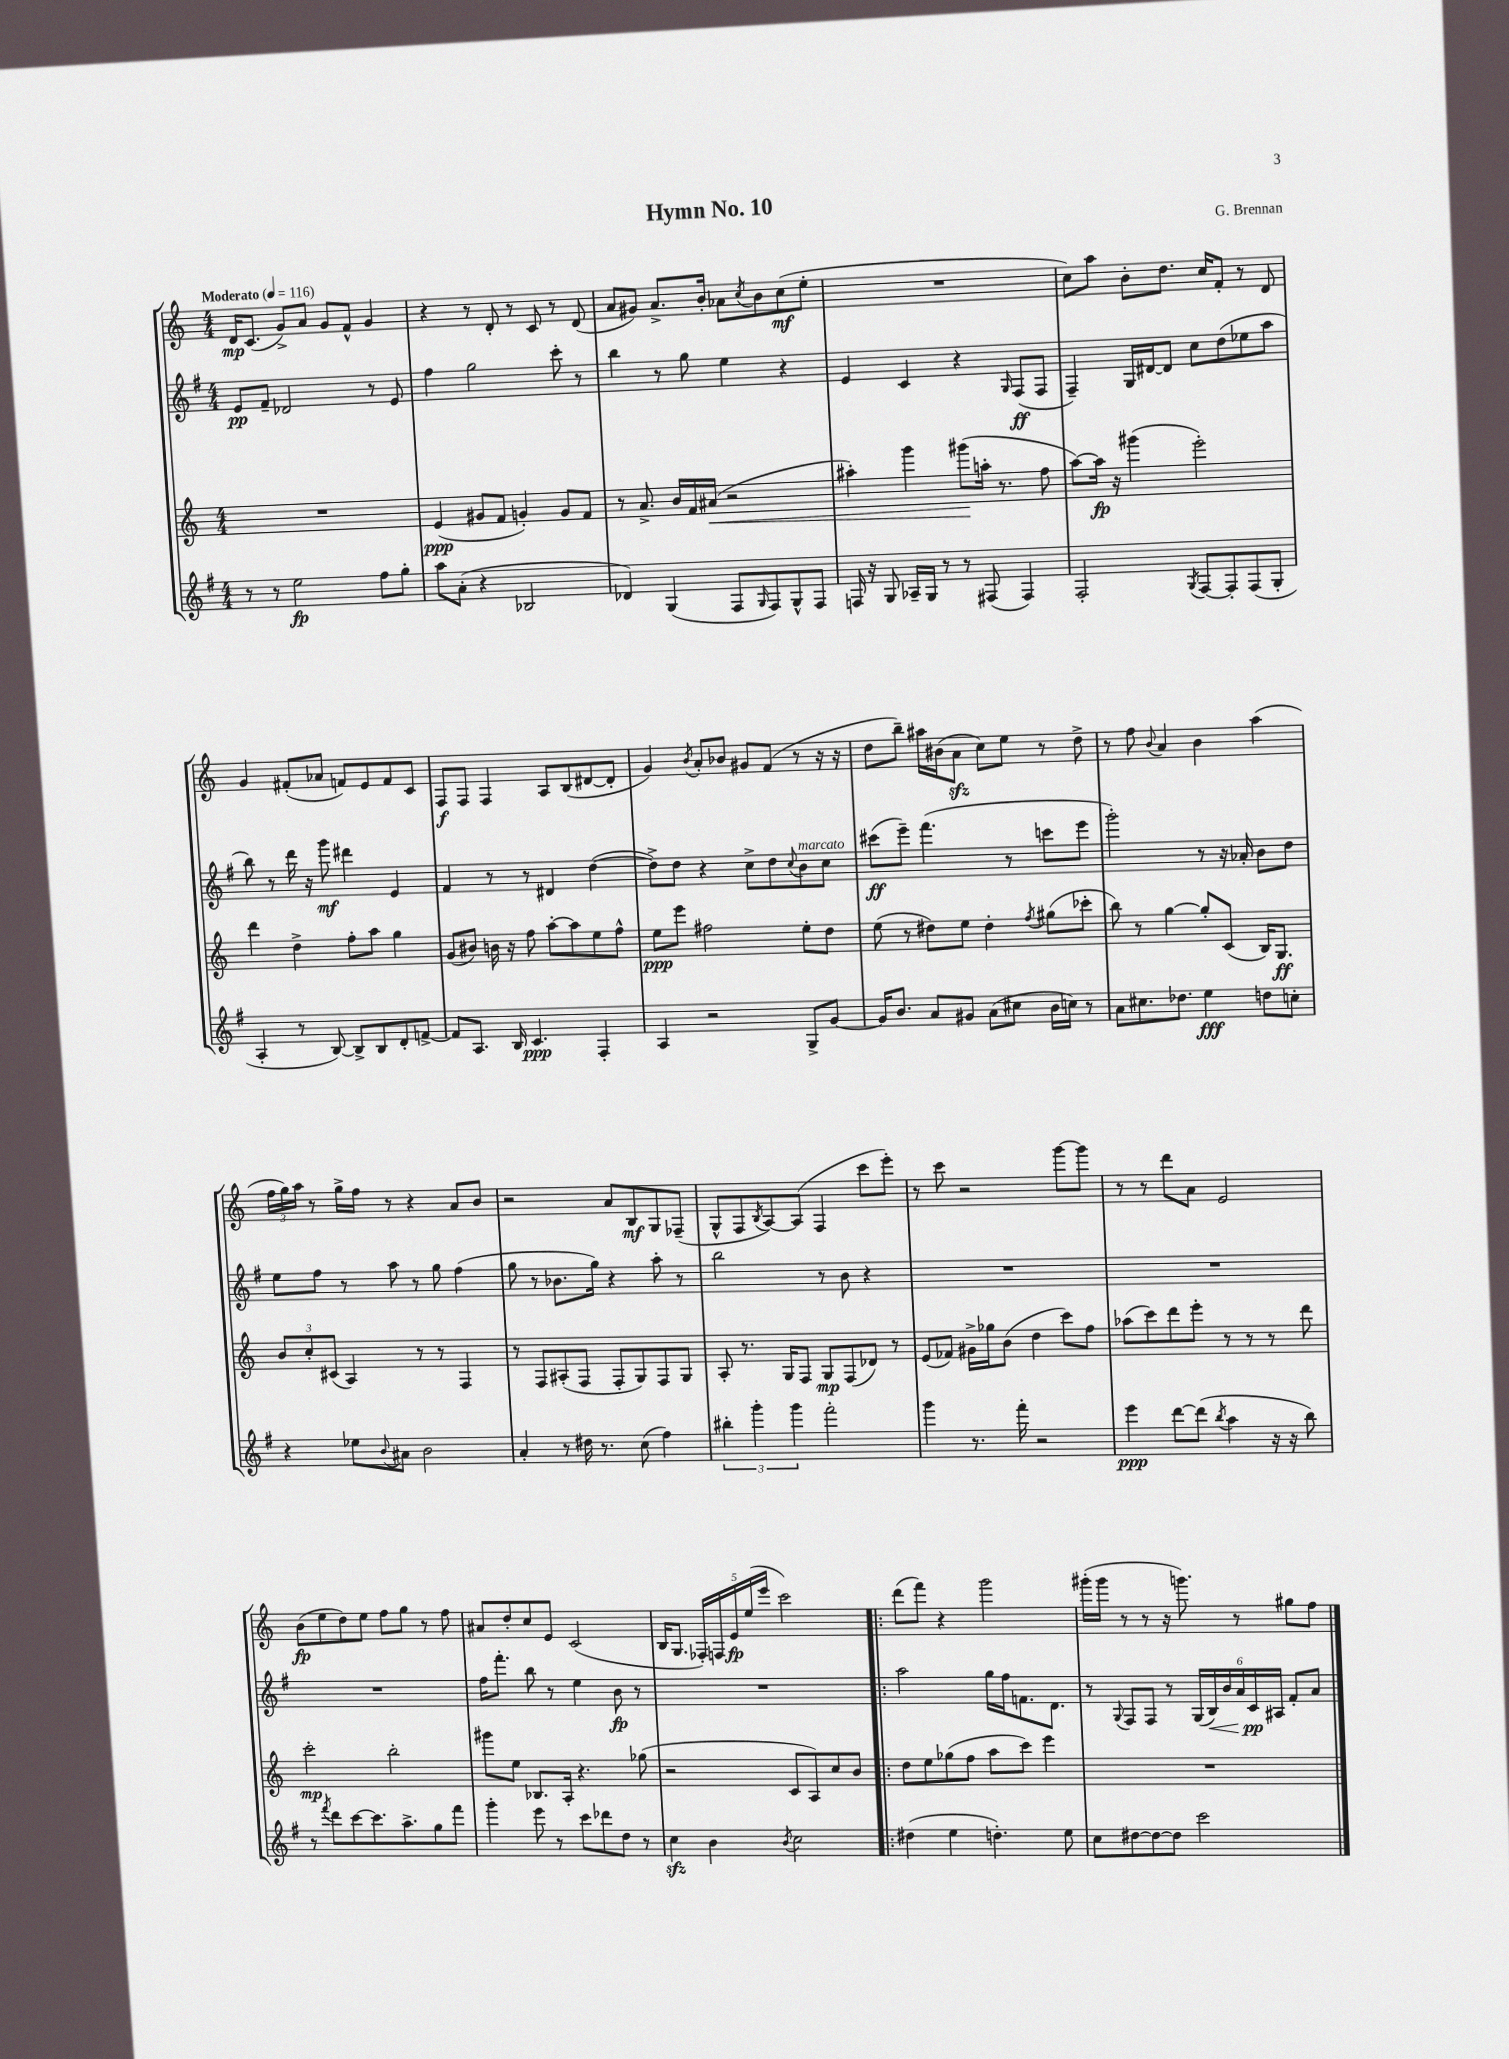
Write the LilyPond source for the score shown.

\header { title = "Hymn No. 10" composer = "G. Brennan" }
<<
\new StaffGroup <<
\new Staff = "s0" {
    \clef treble \key c \major \numericTimeSignature \time 4/4 \tempo "Moderato" 4 = 116
    d'16\mp c'8.( g'8->) a'8 g'8 f'8-^ g'4 |
    r4 r8 d'8-. r8 c'8 r8 d'8( |
    a'8 gis'8) a'8.-> b'16-. aes'8 \acciaccatura { c''8 } b'8 c''8\mf( e''8-. |
    R1 |
    c''8) a''8 b'8-. d''8. c''16 f'8-. r8 d'8 |
    g'4 fis'8-.( aes'8 f'8) e'8 f'8 c'8 |
    f8\f f8 f4 a8 b8( dis'8~ dis'8-. |
    g'4) \acciaccatura { b'8 } a'8-. bes'8 gis'8 f'8( r8 r16 r16 |
    d''8 b''8--) ais''16 bis'16( a'8\sfz c''8) e''8 r8 d''8-> |
    r8 f''8 \appoggiatura { b'8 } a'4 b'4 a''4( |
    \tuplet 3/2 { f''16 g''16) a''16 } r8 g''16-> f''16 r8 r4 a'8 b'8 |
    r2 a'8 b8\mf g8 fes8--( |
    g8-^ f8 \acciaccatura { b8 } a8~) a8( f4 c'''8 e'''8-.) |
    r8 c'''8 r2 g'''8~ g'''8 |
    r8 r8 d'''8 a'8 e'2 |
    b'8\fp( e''8 d''8) e''8 f''8 g''8 r8 f''8 |
    ais'8 d''8-. c''8 e'8 c'2( |
    b16 g8. \tuplet 5/4 { fes16-.) f16 e'16\fp e''16( e'''16 } c'''2) |
    \bar ".|:" d'''8( f'''8) r4 g'''2 |
    gis'''16-.( gis'''16 r8 r8 r16 g'''8.) r8 gis''8 f''8 \bar "|." |
}
\new Staff = "s1" {
    \clef treble \key g \major \numericTimeSignature \time 4/4
    e'8\pp fis'8-- des'2 r8 e'8 |
    fis''4 g''2 c'''8-. r8 |
    b''4 r8 g''8 e''4 r4 |
    e'4 c'4 r4 \grace { g16 } fis8\ff( fis8 |
    fis4--) g16 dis'16~ dis'8 c''8 d''8( ees''8 a''8 |
    b''8) r8 d'''16 r16 g'''8\mf dis'''4 e'4 |
    fis'4 r8 r8 dis'4 d''4~( |
    d''8->) d''8 r4 c''8-> d''8 \appoggiatura { c''8 } b'8^\markup { \italic "marcato" } c''8 |
    cis'''8\ff( e'''8--) fis'''4.( r8 c'''8 e'''8 |
    g'''2-.) r8 r16 aes'16-. b'8 d''8 |
    e''8 fis''8 r8 a''8 r8 g''8 fis''4( |
    g''8 r8 bes'8. g''16) r4 a''8-. r8 |
    b''2 r8 b'8 r4 |
    R1 |
    R1 |
    R1 |
    fis''16 fis'''8.-. b''8 r8 e''4 b'8\fp r8 |
    R1 |
    \bar ".|:" a''2 g''16 fis''16 f'8. d'8. |
    r8 \appoggiatura { g8 } fis8 fis8 r8 \tuplet 6/4 { g16( b16\<) b'16 a'16 c'16\pp\! ais16 } fis'8-. a'8 \bar "|." |
}
\new Staff = "s2" {
    \clef treble \key c \major \numericTimeSignature \time 4/4
    R1 |
    e'4\ppp( gis'8 f'8 g'4-.) g'8 f'8 |
    r8 a'8.-> b'16 f'16 ais'16\<( r2 |
    ais''4-.) g'''4 gis'''8\!( a''16-. r8. f''8 |
    a''8~) a''16\fp r16 gis'''4( e'''2-.) |
    d'''4 d''4-> f''8-. a''8 g''4 |
    g'8( bis'8) b'16 r16 f''8 a''8~-. a''8 e''8 f''8-^ |
    e''8\ppp e'''8 fis''2 e''8-. d''8 |
    e''8( r8 dis''8) e''8 dis''4-. \acciaccatura { f''8 } gis''8( ces'''8-. |
    b''8) r8 g''4~ g''8-. c'8( b16) g8.\ff |
    \tuplet 3/2 { b'8 c''8-. cis'8( } a4) r8 r8 f4 |
    r8 f8 ais8-.( f8 f8-. g8) f8 g8 |
    a8-. r8. g16 f8 g8\mp f8( des'8) r8 |
    e'8( fes'8) gis'16-> ges''16 b'8( d''4 c'''8) f''8 |
    aes''8( c'''8) d'''8 e'''8-. r8 r8 r8 d'''8 |
    c'''2-.\mp b''2-. |
    gis'''8 e''8 bes8. a16-. r4. ges''8( |
    r2 c'8 a8) c''8 b'8 |
    \bar ".|:" d''8 e''8 ges''8( f''8 a''8 c'''8) e'''4 |
    R1 \bar "|." |
}
\new Staff = "s3" {
    \clef treble \key g \major \numericTimeSignature \time 4/4
    r8 r8 e''2\fp fis''8 g''8-. |
    a''8 a'8-.( r4 bes2 |
    des'4) g4( fis8 \grace { g16 } fis8) g8-^ fis8 |
    f16 r16 g8 aes16-- g16 r8 r8 fis8( fis4) |
    fis2-. \acciaccatura { g8 } fis8~ fis8-. fis8( g8-. |
    a4-. r8 b8~) b8-> b8 d'8-. f'8~-> |
    f'8 a8. b16 c'4.\ppp fis4-. |
    a4 r2 g8-> g'8~ |
    g'16 b'8. a'8 gis'8 a'8( cis''8 b'16 c''16) r8 |
    a'8 cis''8. des''8. e''4\fff d''8 c''8-. |
    r4 ees''8 \appoggiatura { b'8 } ais'8 b'2 |
    a'4-. r8 dis''16 r8. c''8( fis''4) |
    \tuplet 3/2 { bis''4-. g'''4-. g'''4 } fis'''2-. |
    g'''4 r8. fis'''16-. r2 |
    e'''4\ppp d'''8~ d'''8( \acciaccatura { b''8 } a''4 r16 r16 b''8) |
    r8 \acciaccatura { fis'''8 } d'''8 c'''8~ c'''8. a''8.-> g''8 fis'''8 |
    g'''4-. e'''8 r8 c'''8 des'''8 d''8 r8 |
    c''4\sfz b'4 \acciaccatura { b'8 } c''2 |
    \bar ".|:" dis''4( e''4 d''4.-.) e''8 |
    c''8 dis''8~ dis''8~ dis''8 c'''2 \bar "|." |
}
>>
>>
\layout { \context { \Score \remove "Bar_number_engraver" } }
